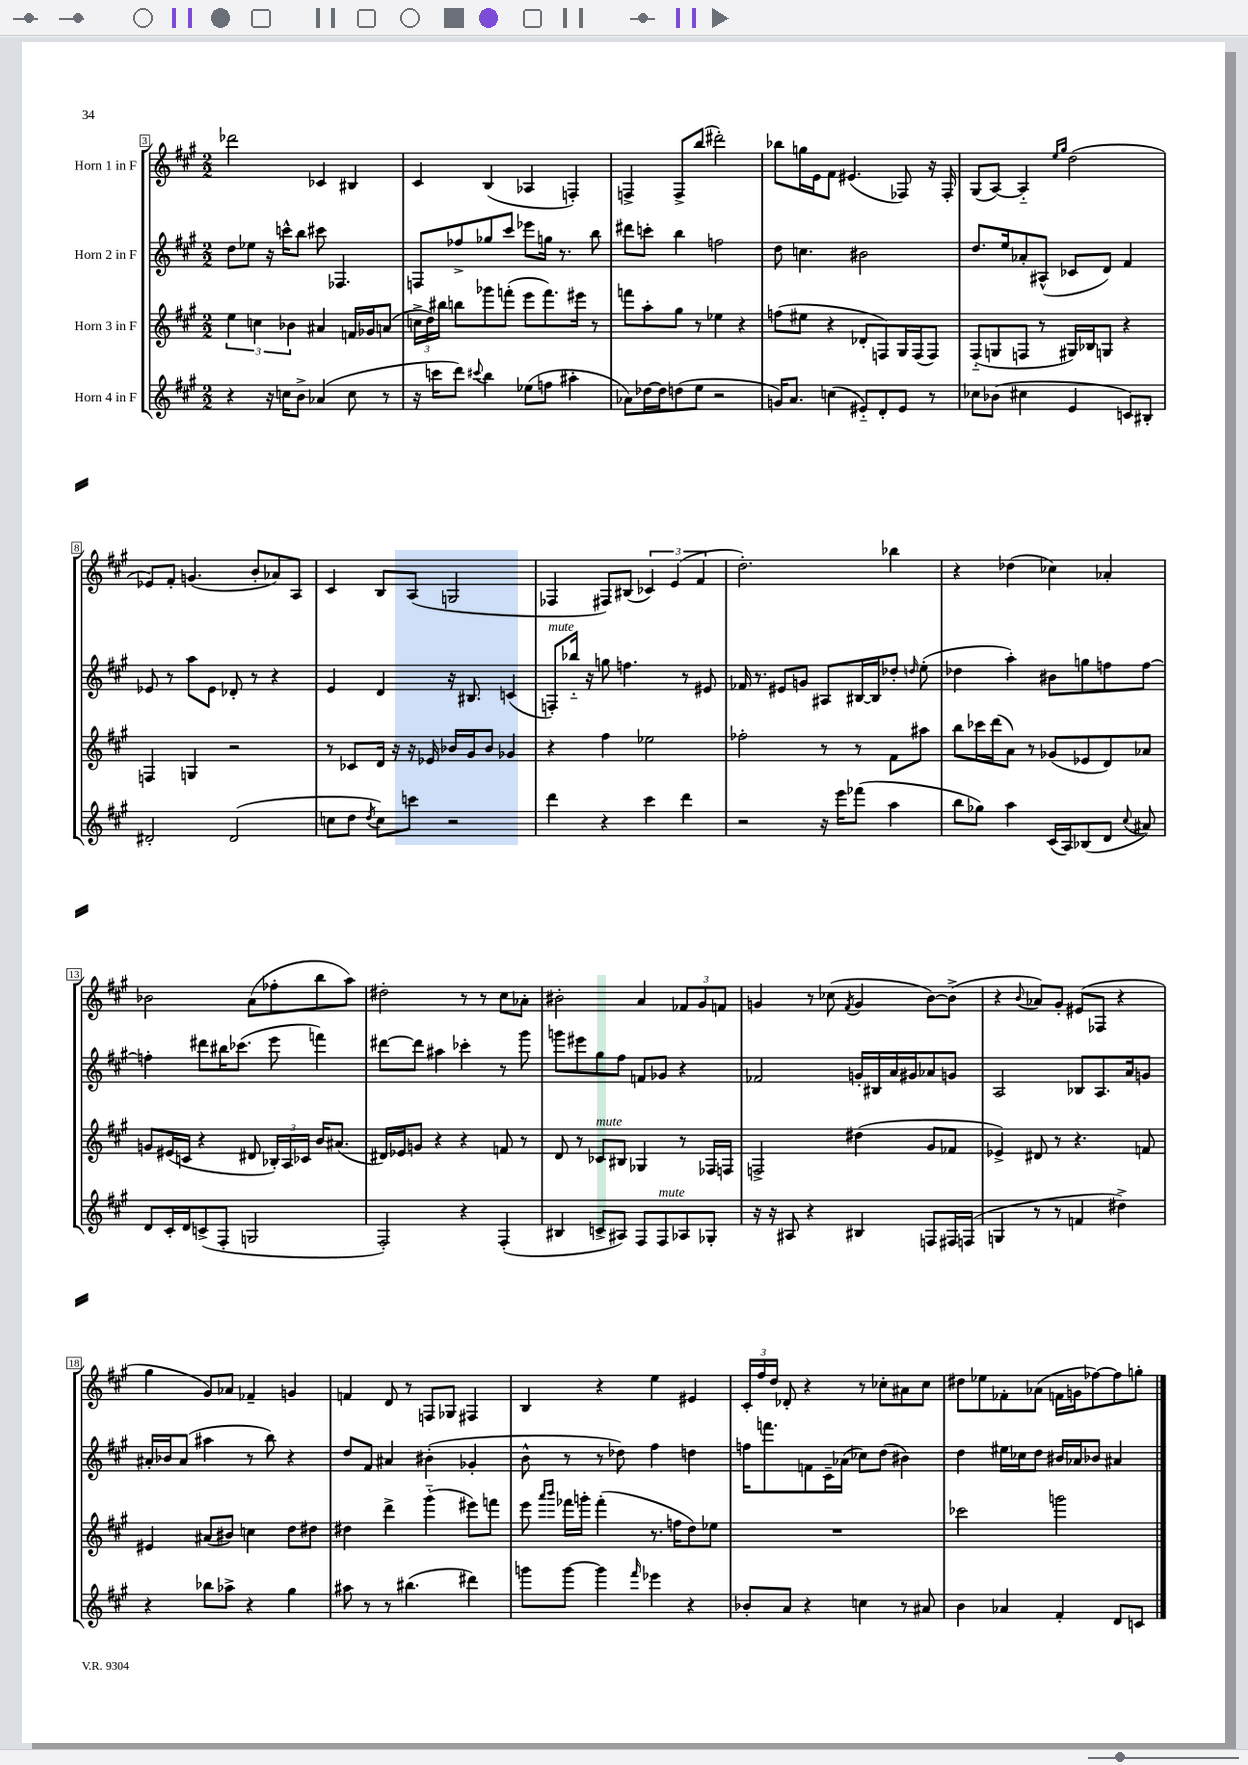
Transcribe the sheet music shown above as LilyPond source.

<<
\new StaffGroup <<
\new Staff = "s0" \with { instrumentName = "Horn 1 in F" } {
    \clef treble \key a \major \numericTimeSignature \time 2/2
    \autoBeamOff des'''2 ces'4 bis4 |
    cis'4 b4( aes4 f4-.) |
    f4-> f8[-> b''8]( dis'''2-.) |
    bes''8[ g''16 e'16 fis'8] eis'4.( fes8) r16 fes16-. |
    gis8[( a8]~) a4-_ \grace { e''16[ gis''16] } d''2( |
    ees'8[) fis'8]-. g'4.( b'8[-. aes'8) a8] |
    cis'4 b8[ a8]( g2 |
    fes4 fis8[) bis8]( \tuplet 3/2 { ces'4) e'4( fis'4 } |
    d''2.-.) bes''4 |
    r4 des''4( ces''4) aes'4-. |
    bes'2 a'8[( fes''8-. b''8 a''8]) |
    dis''2-. r8 r8 cis''8[ aes'8]-. |
    bis'2-. a'4 \tuplet 3/2 { fes'8[ gis'8 f'8] } |
    g'4 r8 ces''8( \acciaccatura { fis'8 } g'4 b'8[~) b'8]->( |
    r4 \appoggiatura { b'8 } aes'8[) gis'8]-. eis'8[( fes8] r4 |
    gis''4 gis'8[) aes'8] fes'4-- g'4 |
    f'4 d'8 r8 f8[ ges8] fis4 |
    b4 r4 e''4 eis'4 |
    \tuplet 3/2 { cis'16[-. fis''16 d''16] } des'8-. r4 r8 ces''8[-. ais'8 ces''8] |
    dis''8[ ees''8 fes'8-. aes'8]( f'16[ g'16 fes''8~) fes''8 g''8]-. \bar "|." |
}
\new Staff = "s1" \with { instrumentName = "Horn 2 in F" } {
    \clef treble \key a \major \numericTimeSignature \time 2/2
    \autoBeamOff d''8[ ees''8] r16 c'''16[-^ b''8] cis'''8 fes4. |
    f8[ fes''8-> ges''8 cis'''8] ees'''8[ g''16] r8. b''8 |
    dis'''8[ c'''8]-. b''4 f''2 |
    d''8 c''4. bis'2 |
    d''8.[ e''16 aes'8-. ais8]-^( ces'8[ d'8]) fis'4 |
    ees'8 r8 a''8[ ees'8] des'8-. r8 r4 |
    e'4 d'4 r16 bis8. c'4( |
    f8[-.^\markup { \italic "mute" }) bes''16]-_ r16 g''8 f''4. r8 eis'8 |
    fes'16 r8. eis'8[ g'8] ais8[ bis16~ bis16 des''8]-. \grace { d''16 } e''8-.( |
    des''4 a''4-.) bis'8[ g''8 f''8 f''8]~ |
    f''4-. dis'''8[ bis''16 ces'''8.]( e'''8 f'''4) |
    dis'''8[~ dis'''8] ais''4 ces'''4-. r8 gis'''8 |
    g'''8[ eis'''8 gis''8 fis''8] f'8[ ges'8] r4 |
    fes'2 g'16[-. bis16 a'16 gis'16 aes'8 g'8] |
    a2 bes8[ a8. a'16 g'8] |
    ais'16[-. bes'16 ais'8]( ais''4 r8 b''8) r4 |
    d''8[ fis'8] ais'4 bis'4-.( ges'4-. |
    b'8-^ r8 r8 des''8) fis''4 d''4 |
    f''16[ f'''8. f'8 cis'16-- aes'16]( ces''8[) d''8]( bis'4) |
    d''4 eis''16[ ces''16 d''8] bis'16[ aes'16 bes'8] ais'4 \bar "|." |
}
\new Staff = "s2" \with { instrumentName = "Horn 3 in F" } {
    \clef treble \key a \major \numericTimeSignature \time 2/2
    \autoBeamOff \tuplet 3/2 { e''4 c''4 bes'4 } ais'4 f'16[ ges'16 a'8]( |
    \tuplet 3/2 { c''16[-> d''16) bis''16] } b''8[ ges'''8 f'''8]-.( e'''8[ f'''8.) eis'''16] r8 |
    f'''8[ a''8-. gis''8] r8 ees''4 r4 |
    f''8[( eis''8] r4 des'8[-. f8) gis16 f16( f8]) |
    fis8[-_( g8 f8] r8 gis16[) bes16 g8] r4 |
    f4 g4 r2 |
    r8 ces'8[ d'16] r16 r16 ees'16 bes'16[ gis'16 bes'8] ges'4 |
    r4 fis''4 ees''2 |
    fes''2-. r8 r8 fis'8[ ais''8] |
    b''8[ ces'''16 d'''16( a'8]) r8 ges'8[( ees'8 d'8) aes'8] |
    g'8[ eis'16( c'16] r4 dis'8 \tuplet 3/2 { bes16[-.) a16 ces'16] } b'16[ ais'8.]( |
    dis'16[) ees'16 g'8] r4 r4 f'8 r8 |
    d'8 r8 ces'8[^\markup { \italic "mute" } bis8] ges4 r8 fes16[ f16] |
    f2-> dis''4( gis'8[ fes'8] |
    ees'4->) dis'8 r8 r4. f'8 |
    eis'4 ais'8[( bis'8]) c''4 d''8[ dis''8] |
    dis''4 d'''4-> gis'''4-_( eis'''8[) f'''8] |
    e'''8 \grace { a'''16[ b'''16] } fes'''16[ g'''16]-. fes'''4-.( r8. f''16[ d''8) ees''8] |
    R1 |
    ces'''2 g'''2 \bar "|." |
}
\new Staff = "s3" \with { instrumentName = "Horn 4 in F" } {
    \clef treble \key a \major \numericTimeSignature \time 2/2
    \autoBeamOff r4 r16 c''16[ b'8]-> aes'4( c''8 r8 |
    r16 c'''16[ d'''8]) \appoggiatura { cis'''8 } b''4 ees''8[( f''8] ais''4-. |
    aes'8[) des''16~ des''16 d''8( e''8] r2 |
    g'16[) a'8.] c''4( eis'8[-_) d'8-. eis'8] r8 |
    ces''8[ bes'8]( cis''4 e'4 c'8[) bis8]-. |
    dis'2-. dis'2( |
    c''8[ d''8] \acciaccatura { d''8 } c''8[) c'''8] r2 |
    d'''4 r4 cis'''4 d'''4 |
    r2 r16 e'''16[ fes'''8]( a''4 |
    b''8[ ges''8]) a''4 cis'16[( a16) bes8( d'8] \appoggiatura { cis''8 } ais'8) |
    d'8[ cis'16-. d'16 c'8->( fis8]-. g2 |
    fis2-.) r4 fis4-.( |
    bis4 c'8[-> ais8]) fis8[ fis8^\markup { \italic "mute" } aes8 ges8]-. |
    r16 r16 ais8 r4 bis4 f8[ fis16 f16]( |
    g4 r8 r8 f'4 dis''4->) |
    r4 bes''8[ aes''8]-> r4 gis''4 |
    ais''8 r8 r8 bis''4.( dis'''4) |
    g'''8[ g'''8]~ g'''4 \grace { fis'''16 } ees'''4 r4 |
    bes'8[-. a'8] r4 c''4 r8 ais'8 |
    b'4 aes'4 fis'4-. d'8[ c'8] \bar "|." |
}
>>
>>
\layout { \context { \Score currentBarNumber = #3 \override BarNumber.stencil = #(make-stencil-boxer 0.1 0.3 ly:text-interface::print) } }
